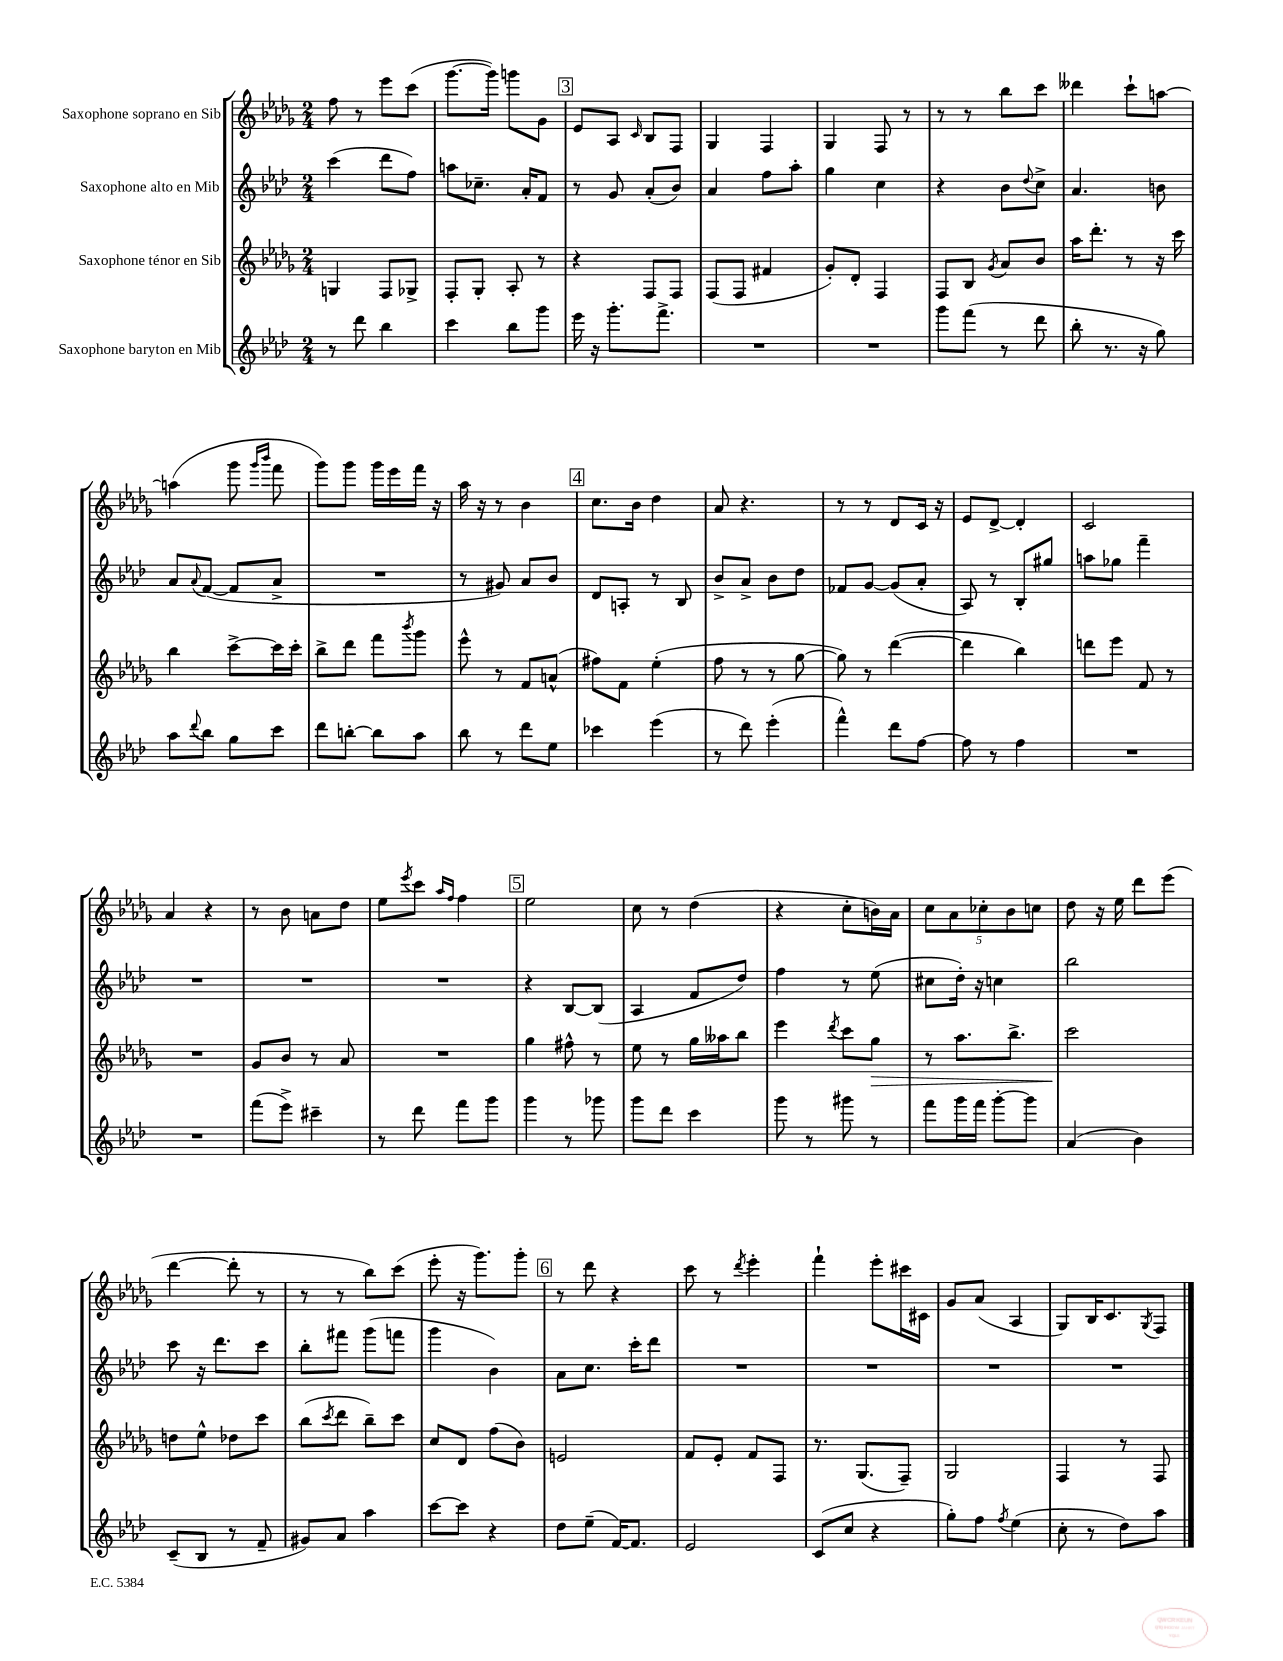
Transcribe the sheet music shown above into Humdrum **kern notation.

**kern	**kern	**dynam	**kern	**kern
*part4	*part3	*part3	*part2	*part1
*staff4	*staff3	*staff3	*staff2	*staff1
*I"Saxophone baryton en Mib	*I"Saxophone ténor en Sib	*	*I"Saxophone alto en Mib	*I"Saxophone soprano en Sib
*clefG2	*clefG2	*	*clefG2	*clefG2
*k[b-e-a-d-]	*k[b-e-a-d-g-]	*	*k[b-e-a-d-]	*k[b-e-a-d-g-]
*M2/4	*M2/4	*	*M2/4	*M2/4
=19	=19	=19	=19	=19
8r	4Gn/	.	(4ccc\	8ff\
8ddd-\	.	.	.	8r
4bb-\	8F/L	.	8ddd-\L	8eee-\L
.	8G-X^/J	.	8ff\J)	(8ccc\J
=20	=20	=20	=20	=20
4ccc\	8F'/L	.	8aan\L	[8.ggg-\L
.	8G-'/J	.	8.cc-X~\J	.
.	.	.	.	16ggg-\Jk])
8bb-\L	8A-'/	.	.	8gggn\L
.	.	.	16a-'/KL	.
8ggg\J	8r	.	8f/J	8g-\J
!!LO:REH:place=s1:t=3
=21	=21	=21	=21	=21
16eee-\	4r	.	8r	8e-/L
16r	.	.	.	.
8.ggg'\L	.	.	8g/	8A-/J
.	.	.	.	16qqc/
.	8F/L	.	(8a-'/L	8B-/L
8.fff^\J	.	.	.	.
.	8F/J	.	8b-/J)	8F/J
=22	=22	=22	=22	=22
2r	(8F/L	.	4a-/	4G-/
.	8F/J	.	.	.
.	4f#X/	.	8ff\L	4F/
.	.	.	8aa-'\J	.
=23	=23	=23	=23	=23
2r	8g-'/L)	.	4gg\	4G-/
.	8d-'/J	.	.	.
.	4F/	.	4cc\	8F/
.	.	.	.	8r
=24	=24	=24	=24	=24
8ggg\L	8F/L	.	4r	8r
(8fff\J	8B-/J	.	.	8r
.	8qg-/	.	.	.
8r	8a-/L	.	8b-\L	8bb-\L
.	.	.	8qqdd-/	.
8ddd-\	8b-/J	.	8cc^\J	8ccc\J
=25	=25	=25	=25	=25
8bb-'\	16aa-\KL	.	4.a-/	4ddd--X\
.	8.ddd-'\J	.	.	.
8.r	.	.	.	.
.	8r	.	.	8ccc`\L
16r	.	.	.	.
8gg\)	16r	.	8bn\	[8aan\J
.	16ccc\	.	.	.
!!LO:LB:g=z
=26	=26	=26	=26	=26
8aa-\L	4bb-\	.	8a-/L	(4aan\]
8qqddd-/	.	.	8qqa-/	.
8bb-\J	.	.	([8f/J	.
8gg\L	[8ccc^\L	.	8f/L]	8ggg-\
.	.	.	.	16qqggg-/LL
.	.	.	.	16qqbbb-/JJ
8ccc\J	16ccc\L]	.	8a-^/J	8fff\
.	16ccc'\JJ	.	.	.
=27	=27	=27	=27	=27
8ddd-\L	8bb-^\L	.	2r	8ggg-\L)
[8bbn'\J	8ddd-\J	.	.	8ggg-\J
8bb\L]	8fff\L	.	.	16ggg-\LL
.	.	.	.	16eee-\
.	8qbbb-/	.	.	.
8aa-\J	8ggg-\J	.	.	16fff\JJ
.	.	.	.	16r
=28	=28	=28	=28	=28
8bb-\	8eee-^^\	.	8r	16aa-\
.	.	.	.	16r
8r	8r	.	8g#X/)	8r
8ddd-\L	8f/L	.	8a-/L	4b-\
8ee-\J	(8an^^/J	.	8b-/J	.
!!LO:REH:place=s1:t=4
=29	=29	=29	=29	=29
4ccc-X\	8ff#X\L)	.	8d-/L	8.cc\L
.	8f\J	.	8An'/J	.
.	.	.	.	16b-\Jk
(4eee-\	(4ee-'\	.	8r	4dd-\
.	.	.	8B-/	.
=30	=30	=30	=30	=30
8r	8ff\	.	8b-^/L	8a-/
8ddd-\)	8r	.	8a-^/J	4.r
(4eee-'\	8r	.	8b-\L	.
.	[8gg-\	.	8dd-\J	.
=31	=31	=31	=31	=31
4fff^^\)	8gg-\])	.	8f-X/L	8r
.	8r	.	[8g/J	8r
8ddd-\L	([4ddd-\	.	(8g/L]	8d-/L
[8ff\J	.	.	8a-'/J	16c/Jk
.	.	.	.	16r
=32	=32	=32	=32	=32
8ff\]	4ddd-\]	.	8A-/)	8e-/L
8r	.	.	8r	[8d-^/J
4ff\	4bb-\)	.	8B-'/L	4d-'/]
.	.	.	8gg#X/J	.
=33	=33	=33	=33	=33
2r	8dddn\L	.	8aan\L	2c/
.	8eee-\J	.	8gg-X\J	.
.	8f/	.	4fff~\	.
.	8r	.	.	.
!!LO:LB:g=z
=34	=34	=34	=34	=34
2r	2r	.	2r	4a-/
.	.	.	.	4r
=35	=35	=35	=35	=35
(8fff\L	8g-/L	.	2r	8r
8eee-^\J)	8b-/J	.	.	8b-\
4ccc#X~\	8r	.	.	8an\L
.	8a-/	.	.	8dd-\J
=36	=36	=36	=36	=36
8r	2r	.	2r	8ee-\L
.	.	.	.	8qeee-/
8ddd-\	.	.	.	8ccc\J
.	.	.	.	16qqaa-/LL
.	.	.	.	16qqff/JJ
8fff\L	.	.	.	4ff\
8ggg\J	.	.	.	.
!!LO:REH:place=s1:t=5
=37	=37	=37	=37	=37
4ggg\	4gg-\	.	4r	2ee-\
8r	8ff#X^^\	.	[8B-/L	.
8ggg-X\	8r	.	(8B-/J]	.
=38	=38	=38	=38	=38
8ggg\L	8ee-\	.	4A-/	8cc\
8ddd-\J	8r	.	.	8r
4ccc\	16gg-\LL	.	8f/L	(4dd-\
.	16aa--X\J	.	.	.
.	8bb-\J	.	8dd-/J)	.
=39	=39	=39	=39	=39
8ggg\	4eee-\	.	4ff\	4r
8r	.	.	.	.
.	8qddd-/	.	.	.
8ggg#X\	8ccc\L	.	8r	8cc'\L
!	!	!LO:HP:b	!	!
8r	8gg-\J	>	(8ee-\	16bn\L)
.	.	.	.	16a-\JJ
=40	=40	=40	=40	=40
8fff\L	8r	.	8cc#X\L	10cc\L
.	.	.	.	10a-\
16ggg\L	8.aa-\L	.	16dd-'\Jk)	.
16fff\JJ	.	.	16r	.
.	.	.	.	10cc-X'\
[8ggg'\L	.	.	4ccn\	.
.	.	.	.	10b-\
.	8.bb-^\J	.	.	.
8ggg\J]	.	.	.	.
.	.	.	.	10ccn\J
=41	=41	=41	=41	=41
(4a-/	2ccc\	.	2bb-\	8dd-\
.	.	.	.	16r
.	.	.	.	16ee-\
4b-\)	.	.	.	8ddd-\L
.	.	.	.	(8eee-\J
.	.	]	.	.
!!LO:LB:g=z
=42	=42	=42	=42	=42
(8c~/L	8ddn\L	.	8ccc\	[4ddd-\
8B-/J	8ee-^^\J	.	16r	.
.	.	.	8.ddd-\L	.
8r	8dd-X\L	.	.	8ddd-'\]
8f~/	8ccc\J	.	8ccc\J	8r
=43	=43	=43	=43	=43
8g#X/L)	(8bb-\L	.	8bb-'\L	8r
.	8qccc/	.	.	.
8a-/J	8ddd-\J	.	8fff#X\J	8r
4aa-\	8bb-~\L)	.	(8ggg\L	8bb-\L)
.	8ccc\J	.	8fffn\J	(8ccc\J
=44	=44	=44	=44	=44
[8ccc\L	8cc/L	.	4ggg\	8eee-'\
8ccc\J]	8d-/J	.	.	16r
.	.	.	.	8.ggg-\L)
4r	(8ff\L	.	4b-\)	.
.	8b-\J)	.	.	8ggg-'\J
!!LO:REH:place=s1:t=6
=45	=45	=45	=45	=45
8dd-\L	2en/	.	8a-\L	8r
(8ee-~\J	.	.	8.cc\J	8ddd-\
[16f/KL)	.	.	.	4r
8.f/J]	.	.	16ccc'\KL	.
.	.	.	8ddd-\J	.
=46	=46	=46	=46	=46
2e-/	8f/L	.	2r	8ccc\
.	8e-'/J	.	.	8r
.	.	.	.	8qddd-/
.	8f/L	.	.	4eee-'\
.	8F/J	.	.	.
=47	=47	=47	=47	=47
(8c/L	8.r	.	2r	4fff`\
8cc/J	.	.	.	.
.	(8.G-/L	.	.	.
4r	.	.	.	8eee-'\L
.	8F~/J)	.	.	16ccc#X\L
.	.	.	.	16c#X\JJ
=48	=48	=48	=48	=48
8gg'\L)	2G-/	.	2r	8g-/L
8ff\J	.	.	.	(8a-/J
8qff/	.	.	.	.
(4ee-\	.	.	.	4A-/
=49	=49	=49	=49	=49
8cc'\	4F/	.	2r	8G-/L)
8r	.	.	.	16B-/K
.	.	.	.	8.c/
8dd-\L)	8r	.	.	.
.	.	.	.	8qG-/
8aa-\J	8F/	.	.	8F/J
==	==	==	==	==
*-	*-	*-	*-	*-
